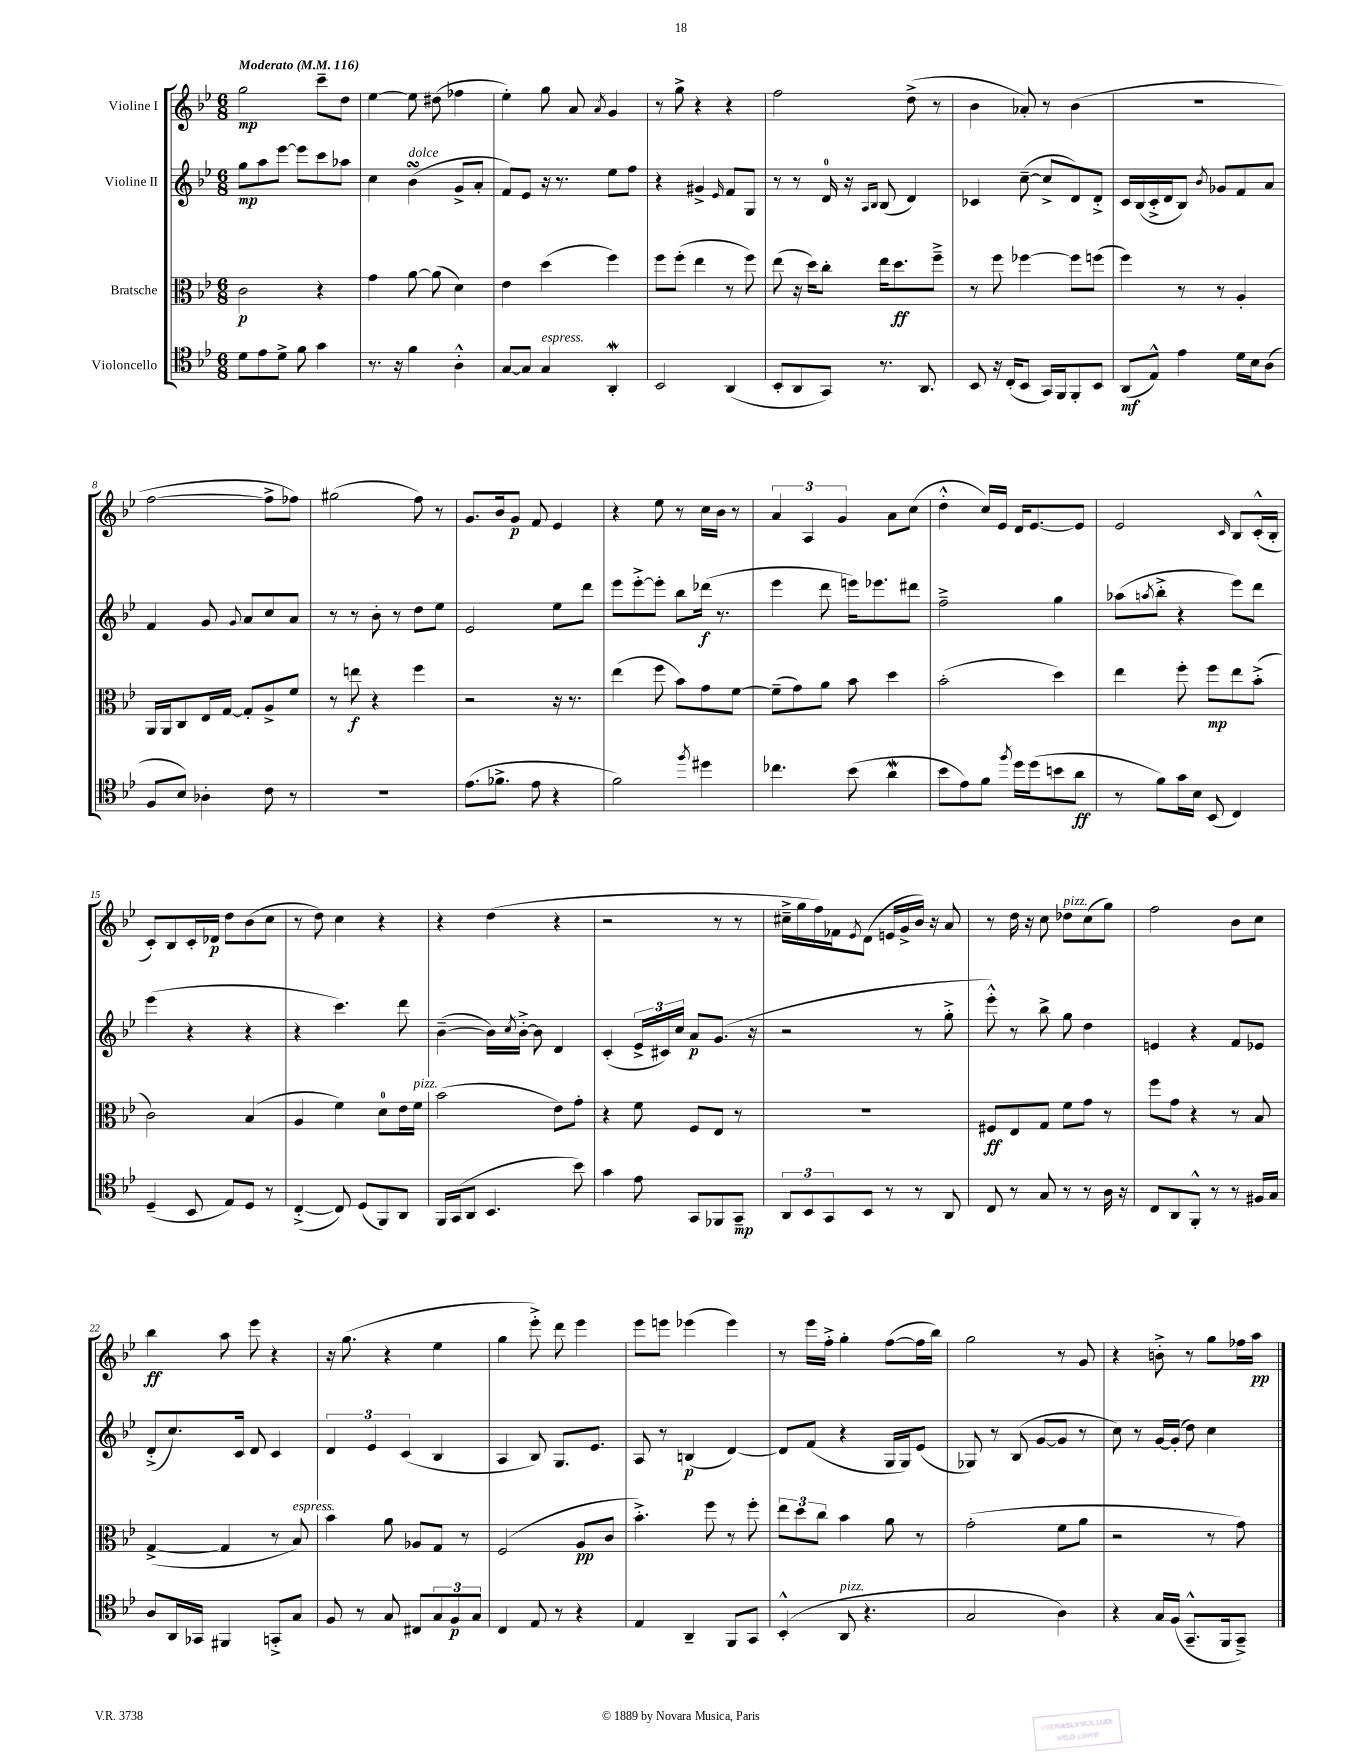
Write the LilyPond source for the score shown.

<<
\new StaffGroup <<
\new Staff = "s0" \with { instrumentName = "Violine I" } {
    \clef treble \key bes \major \numericTimeSignature \time 6/8 \tempo "Moderato" 4 = 116
    g''2\mp c'''8-- d''8 |
    ees''4~ ees''8 dis''8( fes''4 |
    ees''4-.) g''8 a'8 \acciaccatura { a'8 } g'4 |
    r8 g''8-> r4 r4 |
    f''2 d''8->( r8 |
    bes'4 aes'8-.) r8 bes'4( |
    R2. |
    f''2~ f''8-> fes''8) |
    gis''2( f''8) r8 |
    g'8. bes'16 g'8\p f'8 ees'4 |
    r4 ees''8 r8 c''16 bes'16 r8 |
    \tuplet 3/2 { a'4 a4 g'4 } a'8 c''8( |
    d''4-.-^ c''16) ees'16 d'16 ees'8.~ ees'8 |
    ees'2 \grace { c'16 } bes8 c'16-.-^( bes16-. |
    c'8-.) bes8 c'16-. des'16\p d''8 bes'8( c''8 |
    r8 d''8) c''4 r4 |
    r4 d''4( r4 |
    r2 r8 r8 |
    cis''16---> g''16 f''16) fes'16 \acciaccatura { ees'8 } d'8( e'16 g'16-> bes'16) r16 a'8 |
    r8 d''16 r16 c''8 des''8^\markup { \italic "pizz." } c''8( g''8) |
    f''2 bes'8 c''8 |
    bes''4\ff a''8 ees'''8 r4 |
    r16 g''8.( r4 ees''4 |
    g''4 ees'''8-.->) d'''8 ees'''4 |
    ees'''8 e'''8 ees'''4( ees'''4) |
    r8 ees'''16 f''16-.-> g''4-. f''8~( f''16 bes''16) |
    g''2 r8 g'8 |
    r4 b'8-.-> r8 g''8 fes''16 a''16\pp \bar "|." |
}
\new Staff = "s1" \with { instrumentName = "Violine II" } {
    \clef treble \key bes \major \numericTimeSignature \time 6/8
    g''8\mp a''8 ees'''8~ ees'''8 c'''8 aes''8 |
    c''4 bes'4\turn^\markup { \italic "dolce" }( g'8-> a'8-. |
    f'8) ees'8 r16 r8. ees''8 f''8 |
    r4 gis'4-> \grace { ees'16 } f'8 g8 |
    r8 r8 d'16-0 r16 \grace { a16 bes16 } bes8( d'4) |
    ces'4 c''8~--( c''8-> d'8) d'8-.-> |
    c'16 bes16( c'16-.-> d'16 bes8) \acciaccatura { bes'8 } ges'8 f'8 a'8 |
    f'4 g'8 \appoggiatura { g'8 } a'8 c''8 a'8 |
    r8 r8 bes'8-. r8 d''8 ees''8 |
    ees'2 ees''8 d'''8 |
    ees'''8 ees'''8~-.-> ees'''8-. bes''8 des'''16\f( r8. |
    ees'''4 d'''8 e'''16) ees'''8. dis'''8 |
    f''2---> g''4 |
    aes''8( \acciaccatura { a''8 } bes''8-.-> r4 ees'''8) d'''8 |
    ees'''4( r4 r4 |
    r4 c'''4.) d'''8 |
    bes'4~--( bes'16) \acciaccatura { c''8 } bes'16~-.-> bes'8 d'4 |
    c'4-.( \tuplet 3/2 { ees'16-> cis'16) c''16 } a'8\p g'8.( r16 |
    r2 r8 g''8-.-> |
    ees'''8-.-^) r8 bes''8-> g''8 d''4 |
    e'4 r4 f'8 ees'8 |
    d'8-.->( c''8.) c'16 d'8 c'4 |
    \tuplet 3/2 { d'4 ees'4 c'4( } bes4 |
    a4 bes8) g8. ees'8. |
    a8 r8 b4\p( d'4~) |
    d'8 f'8( r4 g16 g16) ees'8( |
    ges8) r8 bes8( g'8~ g'8 r8 |
    c''8) r8 g'16~ g'16-.( d''8) c''4 \bar "|." |
}
\new Staff = "s2" \with { instrumentName = "Bratsche" } {
    \clef alto \key bes \major \numericTimeSignature \time 6/8
    c'2\p r4 |
    g'4 a'8~ a'8( d'4) |
    ees'4 d''4( f''4) |
    f''8 f''8-.( ees''4 r8 f''8) |
    ees''8( r16 d''16) c''8-. ees''16 d''8.\ff f''8---> |
    r8 f''8 fes''4~ fes''8 f''8( |
    f''4) r8 r8 a4-. |
    a,16 a,16 c8 ees16 g16~ g8-. a8-> f'8 |
    r8 e''8\f r4 f''4 |
    r2 r16 r8. |
    ees''4( f''8 bes'8) g'8 f'8~ |
    f'8--( g'8) a'8 bes'8 d''4 |
    bes'2-.( d''4) |
    ees''4 f''8-. f''8\mp ees''8 bes'8-.->( |
    c'2) bes4( |
    a4 f'4) d'8-0 ees'16 f'16^\markup { \italic "pizz." } |
    bes'2( ees'8) g'8-. |
    r4 f'8 f8 ees8 r8 |
    R2. |
    fis8\ff ees8 g8 f'8 g'8 r8 |
    f''8 g'8 r4 r8 bes8 |
    g4~->( g4 r8 bes8^\markup { \italic "espress." }) |
    bes'4 a'8 aes8 g8 r8 |
    f2( a8\pp c'8 |
    bes'4.-.->) f''8 r8 f''8-. |
    \tuplet 3/2 { ees''8 d''8 c''8 } bes'4 a'8 r8 |
    g'2-.( f'8 a'8 |
    r2 r8 g'8) \bar "|." |
}
\new Staff = "s3" \with { instrumentName = "Violoncello" } {
    \clef tenor \key bes \major \numericTimeSignature \time 6/8
    d'8 ees'8 d'8-> f'8 g'4 |
    r8. r16 f'4 a4-.-^ |
    g8~ g8 g4^\markup { \italic "espress." } a,4-.\mordent |
    bes,2 a,4( |
    bes,8-. a,8 g,8) r8. a,8. |
    bes,8 r16 c16-.( bes,8 g,16) f,16 f,8-. bes,8 |
    a,8\mf( ees8-^) ees'4 d'16 bes16 a8( |
    f8 bes8) aes4-. c'8 r8 |
    R2. |
    ees'8.( fes'8.-> ees'8 r4 |
    f'2) \acciaccatura { f''8 } dis''4 |
    ces''4. bes'8( a'4\mordent |
    bes'8 ees'8) f'8 \acciaccatura { f''8 } d''16 d''16( b'8 a'8\ff |
    r8 f'8) g'16 bes16 bes,8( c4) |
    d4--( bes,8 ees8) d8 r8 |
    c4~-.->( c8) d8( f,8) a,8 |
    f,16 g,16( a,8 bes,4. bes'8) |
    g'4 ees'8 g,8 fes,8 g,8--\mp |
    \tuplet 3/2 { a,8 bes,8 g,8 } bes,8 r8 r8 a,8 |
    c8 r8 g8 r8 r8 a16 r16 |
    c8 a,8 f,8-.-^ r8 r8 fis16 g16 |
    a8 a,16 ges,16 fis,4 g,8-.-> g8 |
    f8 r8 g8 cis8 \tuplet 3/2 { g8 f8\p g8 } |
    c4 ees8 r8 r4 |
    ees4 a,4-- f,8 g,8 |
    bes,4-.-^( a,8^\markup { \italic "pizz." } r4. |
    g2 a4) |
    r4 g16 f16( g,8.---^ f,16 g,8--->) \bar "|." |
}
>>
>>
